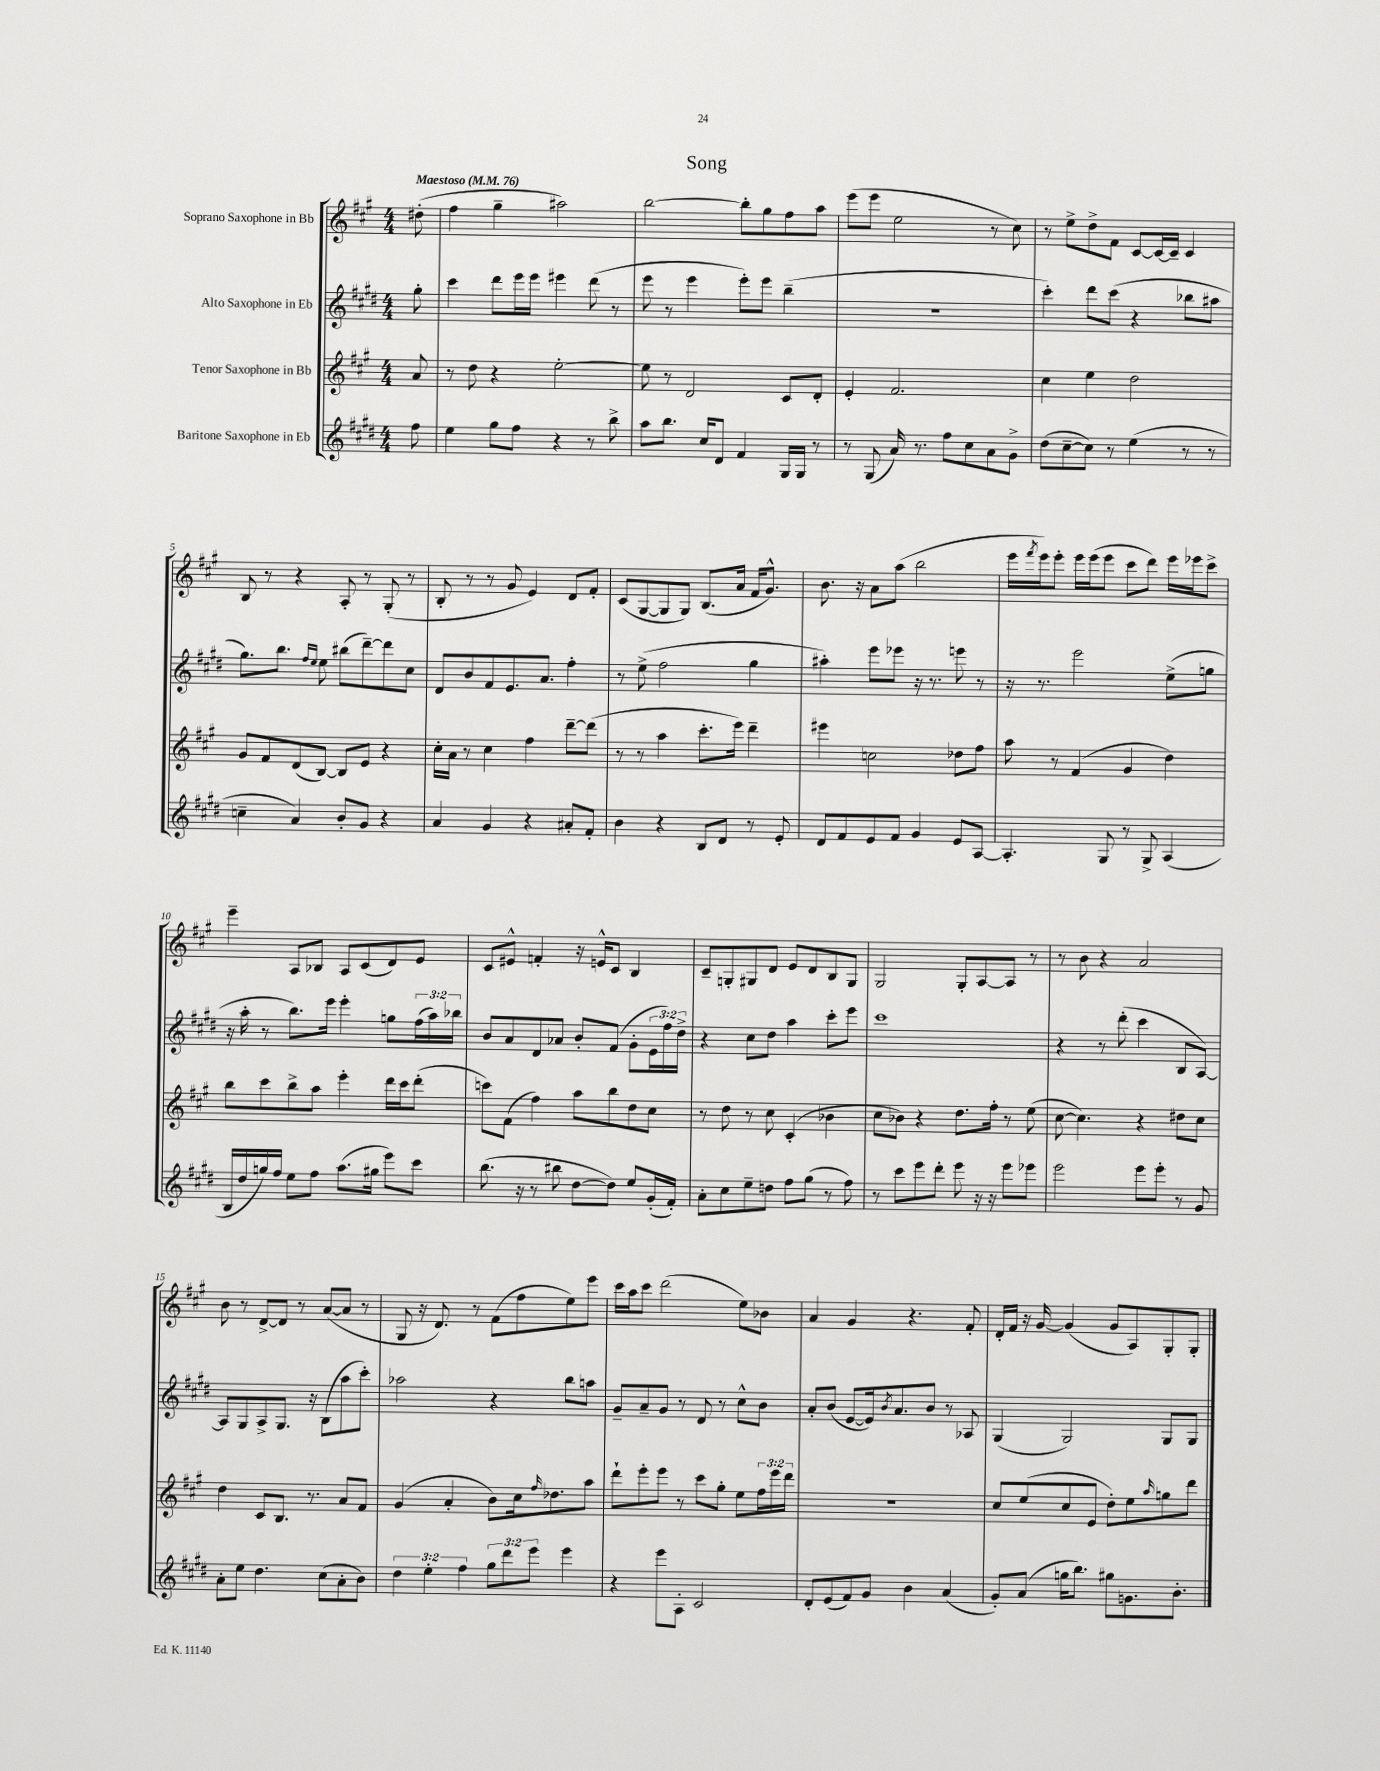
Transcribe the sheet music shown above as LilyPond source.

\header { title = "Song" }
<<
\new StaffGroup <<
\new Staff = "s0" \with { instrumentName = "Soprano Saxophone in Bb" } {
    \clef treble \key a \major \numericTimeSignature \time 4/4 \partial 8 \tempo "Maestoso" 4 = 76
    dis''8-.( |
    fis''4 gis''4-- ais''2) |
    b''2~ b''8-. gis''8 fis''8 a''8 |
    e'''8( e'''8 e''2 r8 cis''8) |
    r8 e''8-> d''8-> fis'8 cis'8~ cis'16~ cis'16-- cis'4 |
    b8 r8 r4 a8-. r8 gis8-.( r8 |
    b8-. r8 r8 gis'8 e'4) d'8 fis'8-. |
    cis'8( gis8~ gis8 gis8) b8.( a'16 fis'16 gis'8.-^) |
    b'8. r16 a'8 a''8( b''2 |
    e'''16 \acciaccatura { fis'''8 } e'''16) e'''8-. e'''16 e'''16( e'''8 cis'''8 d'''8) e'''16 ees'''16 cis'''8-> |
    e'''4-- a8 bes8 a8 cis'8( d'8) e'8 |
    cis'8 eis'8-^ f'4-. r16 e'16-^ cis'8 b4 |
    cis'8-- g8-. gis8 d'8 e'8 d'8 b8 gis8 |
    gis2 gis8-. a8~ a8 r8 |
    r8 b'8 r4 a'2 |
    b'8 r8 d'8~-> d'8 r8 a'8~( a'8 r8 |
    gis8 r16 d'8.) r8 fis'8( fis''8 e''8) e'''8 |
    cis'''16 a''16 cis'''8 d'''2( e''8) bes'8 |
    a'4 gis'4 r4. fis'8-. |
    d'16-. fis'16 r16 gis'16~ gis'4( gis'8 a8) gis8-. gis8-. \bar "|." |
}
\new Staff = "s1" \with { instrumentName = "Alto Saxophone in Eb" } {
    \clef treble \key e \major \numericTimeSignature \time 4/4 \override Staff.TupletNumber.text = #tuplet-number::calc-fraction-text \partial 8
    gis''8-. |
    cis'''4 dis'''8 e'''16 e'''16 eis'''4 dis'''8( r8 |
    e'''8 r8 e'''4 e'''8-.) e'''8 b''4--( |
    R1 |
    cis'''4-.) dis'''8 cis'''8( r4 bes''8 ais''8 |
    gis''8.) b''8. \grace { fis''16 e''16 } e''8 bis''8( dis'''8~--) dis'''8 cis''8 |
    dis'8 b'8 fis'8 e'8. a'8. fis''4-. |
    r8 e''8->( fis''2 gis''4 |
    ais''4-.) e'''8 ees'''8 r16 r8. e'''8 r8 |
    r16 r8. e'''2 e''8->( g''8 |
    r16 a''16-. r8 b''8.) e'''16 e'''4-. g''8 \tuplet 3/2 { fis''16( a''16) bes''16 } |
    b'8 a'8 dis'8 aes'8 b'8-. fis'8( gis'8-. \tuplet 3/2 { e'16 fis''16) dis''16-> } |
    r4 cis''8 dis''8 a''4 cis'''8-. e'''8 |
    cis'''1 |
    r4 r8 dis'''8-.( cis'''4 b8 a8~) |
    a8 gis8 a8-> gis8. r16 b8( a''8 cis'''8-.) |
    aes''2 r4 b''8 a''8 |
    gis'8-- a'8-- gis'8 r8 dis'8 r8 cis''8-^ b'8 |
    a'8-. b'8( e'8~ e'16) \acciaccatura { b'8 } a'8. b'8 r8 aes8 |
    gis4( gis2) gis8 gis8 \bar "|." |
}
\new Staff = "s2" \with { instrumentName = "Tenor Saxophone in Bb" } {
    \clef treble \key a \major \numericTimeSignature \time 4/4 \override Staff.TupletNumber.text = #tuplet-number::calc-fraction-text \partial 8
    a'8 |
    r8 d''8 r4 e''2~-. |
    e''8 r8 d'2 cis'8 d'8-. |
    e'4-. fis'2. |
    cis''4 e''4 d''2 |
    gis'8 fis'8 d'8( b8~) b8 e'8 r4 |
    cis''16-. a'16 r8 cis''4 fis''4 d'''8~-- d'''8( |
    r8 r8 a''4 cis'''8.-. e'''16) d'''4-- |
    eis'''4 c''2 des''8 fis''8 |
    a''8 r8 fis'4( gis'4 d''4) |
    b''8 cis'''8 b''8-> a''8 e'''4-. d'''16 cis'''16 d'''8-.( |
    c'''8) fis'8( fis''4) a''8 b''8 d''8 cis''8 |
    r8 d''8 r8 cis''8 cis'4-.( bes'4 |
    cis''8 bes'8) r4 d''8. fis''16-. r8 e''8( |
    cis''8~ cis''4.) r4 dis''8 cis''8 |
    d''4 cis'8 b8. r8. a'8 fis'8 |
    gis'4( a'4-. b'8) cis''16 \grace { fis''16 } des''8. a''8 |
    d'''8-! e'''8-. e'''8 r8 cis'''8 gis''8-. e''8 \tuplet 3/2 { fis''16 e'''16 d'''16 } |
    r1 |
    cis''8 e''8( cis''8 e'8 d''8-.) e''8 \grace { a''16 } g''8 d'''8 \bar "|." |
}
\new Staff = "s3" \with { instrumentName = "Baritone Saxophone in Eb" } {
    \clef treble \key e \major \numericTimeSignature \time 4/4 \override Staff.TupletNumber.text = #tuplet-number::calc-fraction-text \partial 8
    fis''8 |
    e''4 gis''8 fis''8 r4 r8 b''8-> |
    a''8 b''8. cis''16 dis'8 fis'4 gis16 gis16 r8 |
    r8 gis8( a'16) r8. fis''8 cis''8 a'8 gis'8-> |
    dis''8( cis''8~-- cis''8) r8 e''4( r8 r8 |
    c''4-- a'4) b'8-. gis'8 r4 |
    a'4 gis'4 r4 ais'8-. fis'8-. |
    b'4 r4 b8 dis'8 r8 e'8-. |
    dis'8 fis'8 e'8 fis'8 gis'4 e'8 a8~ |
    a4.-. gis8 r8 gis8-> a4( |
    b16 dis''16 g''16) fis''16 e''8 fis''8 a''8.( gis''16 e'''8) cis'''8 |
    b''8.( r16 r8 bis''8 dis''8~ dis''8) e''8 gis'16-.( fis'16-.) |
    a'8-. cis''8 e''8-- d''8 fis''8 gis''8( r8 fis''8) |
    r8 cis'''8 e'''8 dis'''8-. e'''8 r16 r16 e'''8 ees'''8 |
    e'''2 e'''8 e'''8-. r8 gis'8 |
    a'8-. e''8 dis''4. cis''8( a'8-. b'8) |
    \tuplet 3/2 { dis''4 e''4-. fis''4 } \tuplet 3/2 { gis''8 dis'''8 e'''8 } e'''4 |
    r4 e'''8 a8-. cis'2 |
    dis'8-. e'8( fis'8) gis'8 b'4 a'4( |
    gis'8-.) a'8( g''16 b''8.) gis''8 g'8. b'8.-. \bar "|." |
}
>>
>>
